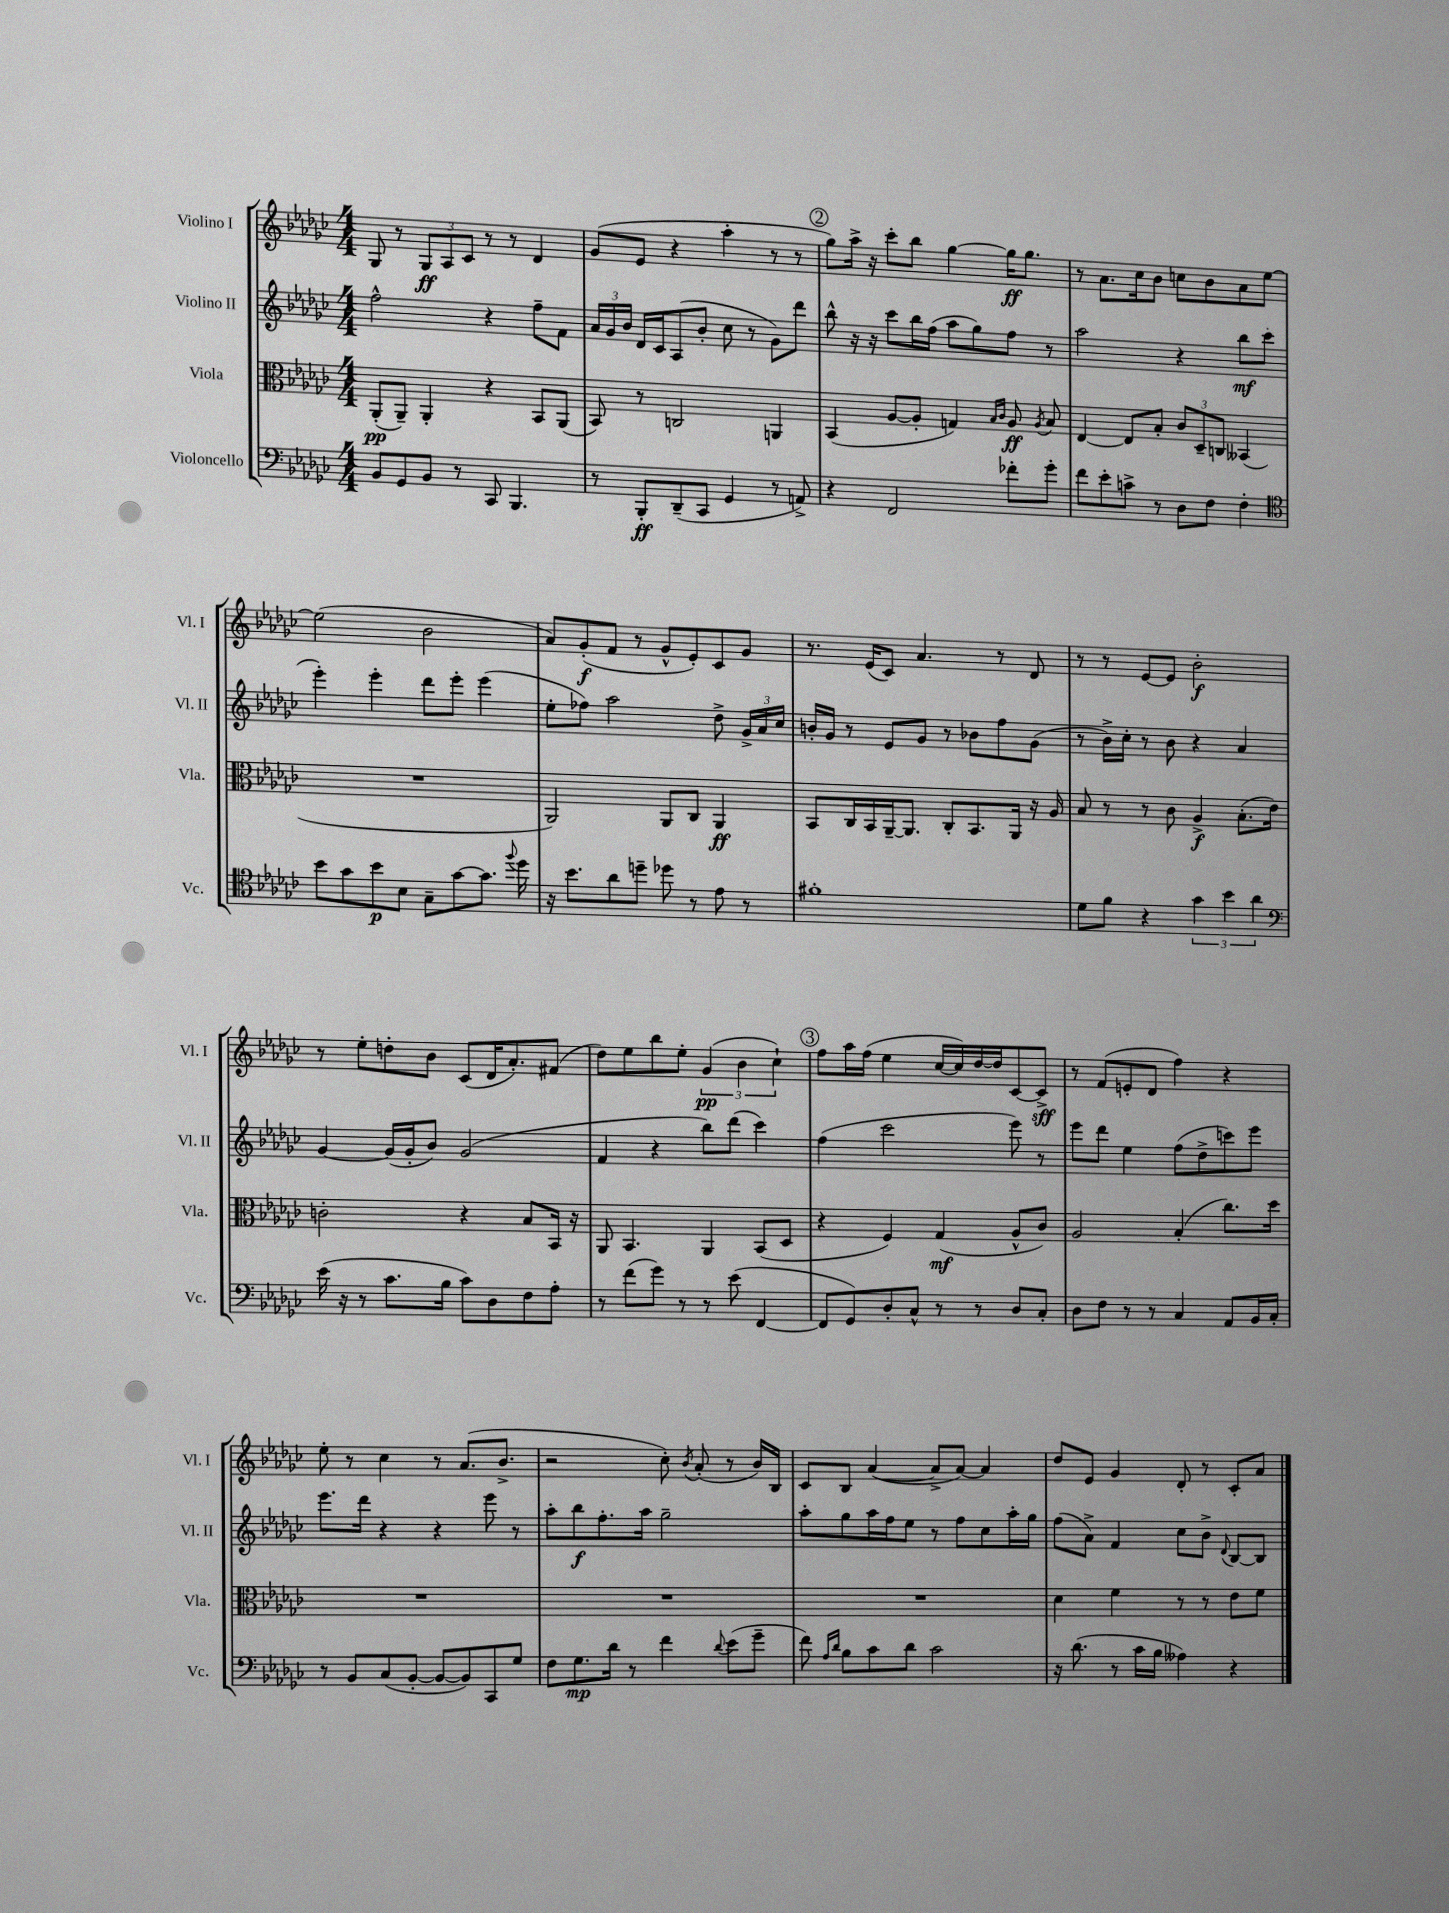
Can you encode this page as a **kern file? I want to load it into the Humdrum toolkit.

**kern	**kern	**kern	**kern
*staff4	*staff3	*staff2	*staff1
*clefF4	*clefC3	*clefG2	*clefG2
*k[b-e-a-d-g-c-]	*k[b-e-a-d-g-c-]	*k[b-e-a-d-g-c-]	*k[b-e-a-d-g-c-]
*M4/4	*M4/4	*M4/4	*M4/4
8BB-	(8AA-'	2ff^^	8G-
8GG-	8AA-~)	.	8r
8BB-	4AA-'	.	12G-
.	.	.	12A-
8r	.	.	.
.	.	.	12c-
8CC-	4r	4r	8r
4.BBB-	.	.	8r
.	8BB-	8ff~	4d-
.	(8AA-	8f	.
=	=	=	=
8r	8BB-)	24a-	(8g-
.	.	24g-	.
.	.	24b-	.
8BBB-'	8r	16d-	8e-
.	.	16c-	.
(8DD-~	2C	(8A-	4r
8CC-	.	8b-'	.
4GG-	.	8cc-	4aa-'
.	.	8r	.
8r	4AA	8g-)	8r
8AA^)	.	8ddd-	8r
=	=	=	=
4r	(4BB-	8bb-^^	8gg-)
.	.	16r	16aa-^
.	.	16r	16r
2FF	[8A-	8ccc-	8ccc-'
.	8A-']	16bb-	8bb-
.	.	(16ff	.
.	4G)	8aa-	[4gg-
.	.	8gg-)	.
.	16qqB-	.	.
.	16qqc-	.	.
8f-'	8A-	8ff	16gg-]
.	.	.	8.gg-
.	8qA-	.	.
8g-'	8B-	8r	.
=	=	=	=
8f	[4E-	2aa-	8r
8e-'	.	.	8.a-
8c^	8E-]	.	.
.	.	.	16cc-
8r	8B-'	.	8b-
8D-	12c-	4r	8cc
.	12D-~	.	.
8F	.	.	8b-
.	12C	.	.
4F'	(4BB--	8bb-	8a-
.	.	(8ccc-	[8ee-
=	=	=	=
*clefC4	*	*	*
8b-	1r	4eee-')	(2ee-]
8g-	.	.	.
8b-	.	4eee-'	.
8B-	.	.	.
8G-~	.	8ddd-	2b-
[8g-	.	8eee-'	.
8.g-]	.	(4eee-	.
8qqff	.	.	.
16dd-	.	.	.
=	=	=	=
16r	2AA-)	8ee-'	8a-)
8.b-	.	.	.
.	.	8ff-)	(8g-'
8a-	.	2aa-	8f
8dd~	.	.	8r
8dd-	8AA-	.	8g-^^
8r	8C-	.	8e-')
8e-	4AA-	8dd-^	8c-
8r	.	24g-^	8g-
.	.	24a-	.
.	.	24cc-	.
=	=	=	=
1f#'	8BB-	16b'	8.r
.	.	16g-	.
.	16C-	8r	.
.	16BB-	.	(16e-
.	[16AA-~	8e-	8c-)
.	8.AA-]	.	.
.	.	8g-	4.a-
.	8C-'	8r	.
.	8.BB-	8b-	.
.	.	8ff	8r
.	16AA-	.	.
.	16r	(8g-	8d-
.	16A-	.	.
=	=	=	=
8d-	8B-	8r	8r
8f	8r	16b-^)	8r
.	.	16cc-'	.
4r	8r	8r	[8e-
.	8c-	8b-	8e-]
6g-	4A-^	4r	2b-'
6b-	.	.	.
.	(8.B-'	4a-	.
6a-	.	.	.
.	16e-)	.	.
=	=	=	=
*clefF4	*	*	*
(16e-	2c'	[4g-	8r
16r	.	.	.
8r	.	.	8ee-'
8.c-	.	(16g-]	8dd'
.	.	16g-'	.
.	.	8b-)	8b-
16B-	.	.	.
8c-)	4r	(2g-	(8c-
8D-	.	.	16d-
.	.	.	8.a-')
8F	8B-	.	.
8A-'	16BB-	.	(8f#
.	16r	.	.
=	=	=	=
8r	8AA-	4f	8dd-)
(8f	4.BB-	.	8ee-
8g-)	.	4r	8bb-
8r	.	.	8ee-'
8r	4AA-	8bb-)	(6g-
(8e-	.	(8ddd-	.
.	.	.	6b-
[4FF	(8BB-	4ccc-)	.
.	.	.	6cc-`)
.	8D-	.	.
=	=	=	=
8FF]	4r	(4ff	8ff
8GG-)	.	.	16aa-
.	.	.	(16ff
8D-'	4F)	2ccc-	4ee-
8C-^^	.	.	.
8r	(4G-	.	[16cc-
.	.	.	16cc-])
8r	.	.	[16dd-
.	.	.	16dd-]
8D-	8A-^^	8eee-)	[8c-
8C-'	8c-)	8r	8c-^]
=	=	=	=
8D-	2A-	8eee-	8r
8F	.	8ddd-	(8f
8r	.	4ee-	8e'
8r	.	.	8d-
4C-	(4B-'	(8ff	4ff)
.	.	8dd-^	.
8AA-	8.cc-)	8ccc)	4r
16BB-	.	8eee-	.
16C-'	16dd-	.	.
=	=	=	=
8r	1r	8.eee-	8ee-'
8BB-	.	.	8r
.	.	16ddd-	.
(8C-	.	4r	4cc-
[8BB-'	.	.	.
8BB-_	.	4r	8r
8BB-])	.	.	(8.a-
8CC-	.	8eee-	.
.	.	.	8.b-^
8G-	.	8r	.
=	=	=	=
8F	1r	8aa-'	2r
8.G-	.	8bb-	.
.	.	8.ff'	.
16d-	.	.	.
8r	.	.	.
.	.	16aa-	.
4f	.	2gg-~	8cc-')
.	.	.	8qb-
.	.	.	(8a-'
8qqd-	.	.	.
(8e-	.	.	8r
8g-~	.	.	16b-)
.	.	.	16B-
=	=	=	=
8f)	1r	8aa-'	8c-
16qqA-	.	.	.
16qqd-	.	.	.
8B-	.	8gg-	8B-
8c-	.	16aa-	([4a-
.	.	16ff	.
8d-	.	8ee-	.
2c-	.	8r	8a-^]
.	.	8ff	[8a-)
.	.	8cc-	4a-]
.	.	16aa-'	.
.	.	16gg-	.
=	=	=	=
16r	4d-	(8ff	8dd-
(8.d-	.	.	.
.	.	8a-^)	8e-
8r	4f	4f	4g-
16c-	.	.	.
16B-	.	.	.
4A--)	8r	8cc-	8d-'
.	8r	8b-^	8r
.	.	8qqd-	.
4r	8e-	[8B-	8c-'
.	8f	8B-]	8a-
==	==	==	==
*-	*-	*-	*-
